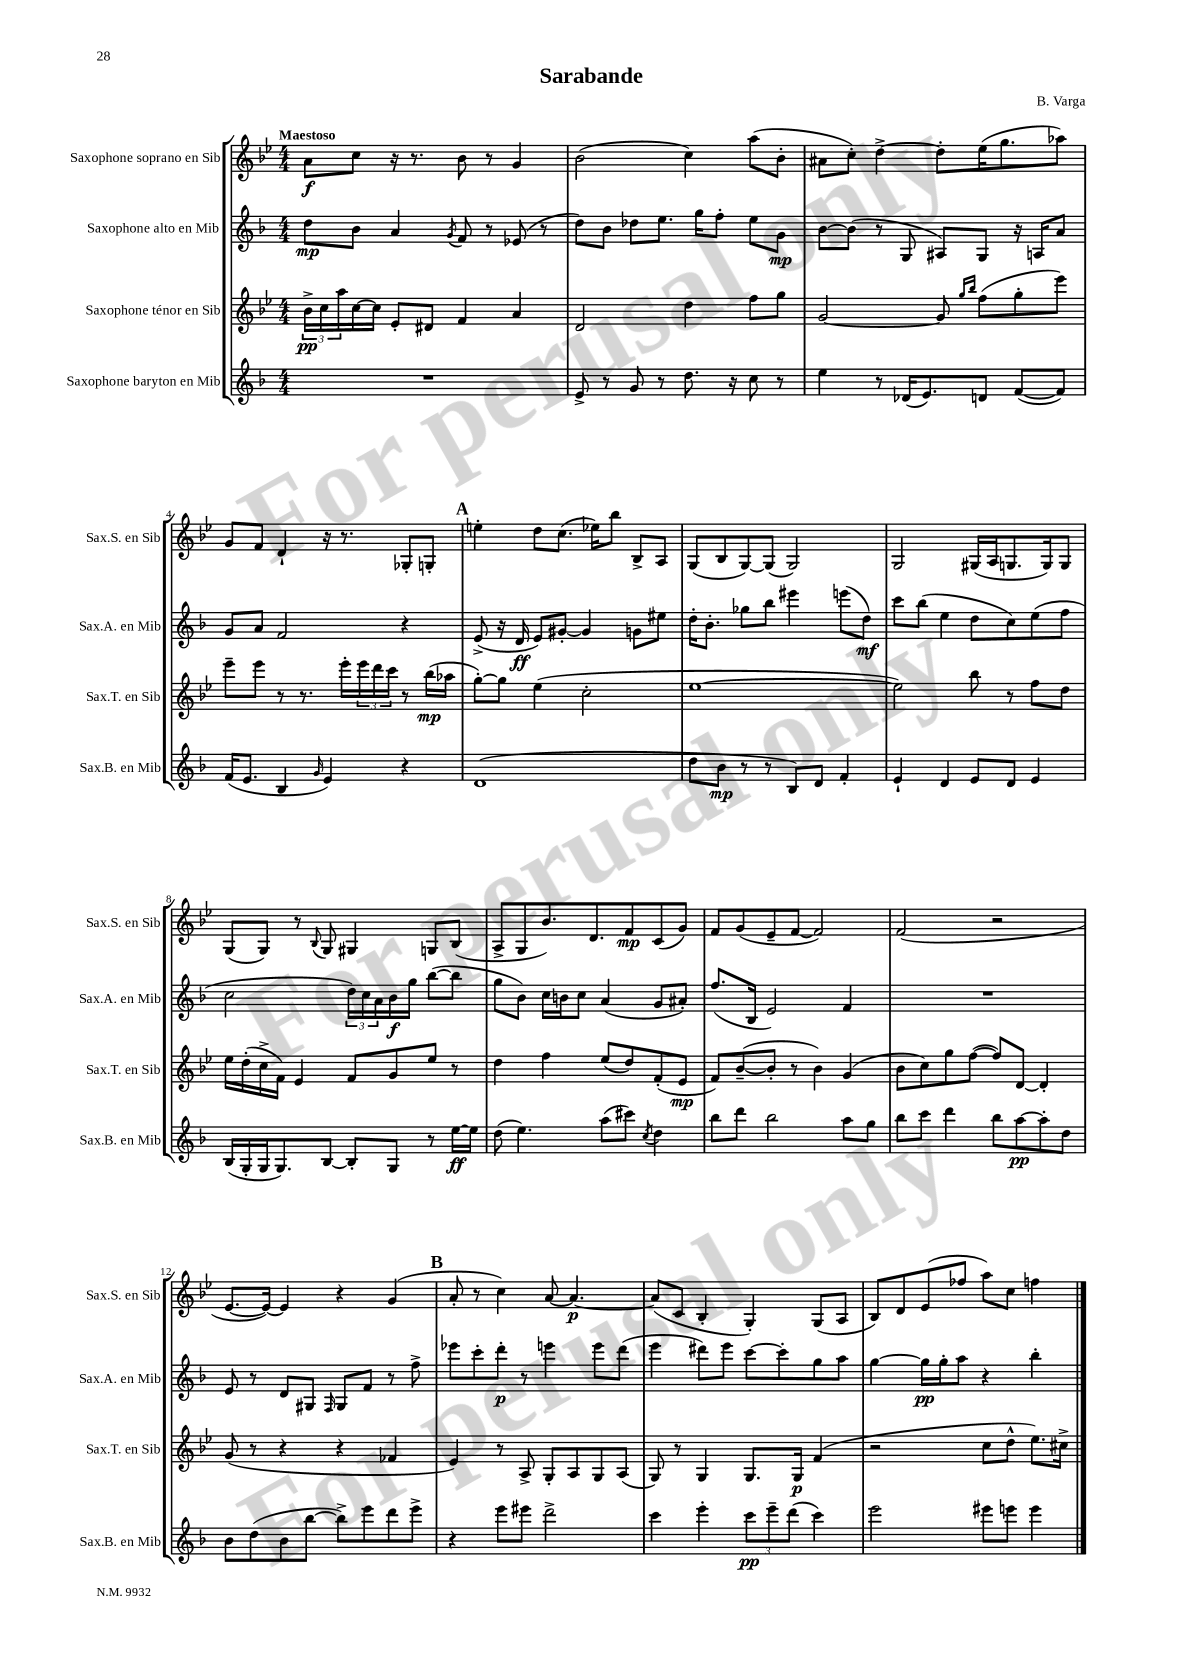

**kern	**dynam	**kern	**dynam	**kern	**dynam	**kern	**dynam
*part4	*part4	*part3	*part3	*part2	*part2	*part1	*part1
*staff4	*staff4	*staff3	*staff3	*staff2	*staff2	*staff1	*staff1
*I"Saxophone baryton en Mib	*	*I"Saxophone ténor en Sib	*	*I"Saxophone alto en Mib	*	*I"Saxophone soprano en Sib	*
*I'Sax.B. en Mib	*	*I'Sax.T. en Sib	*	*I'Sax.A. en Mib	*	*I'Sax.S. en Sib	*
*clefG2	*	*clefG2	*	*clefG2	*	*clefG2	*
*k[b-]	*	*k[b-e-]	*	*k[b-]	*	*k[b-e-]	*
*M4/4	*	*M4/4	*	*M4/4	*	*M4/4	*
=1	=1	=1	=1	=1	=1	=1	=1
!	!	!	!	!	!	!LO:TX:a:B:t=Maestoso	!
1r	.	24b-^\LL	pp	8dd\L	mp	8a\L	f
.	.	24cc\	.	.	.	.	.
.	.	24aa\	.	.	.	.	.
.	.	[16cc\	.	8b-\J	.	8cc\J	.
.	.	16cc\JJ]	.	.	.	.	.
.	.	8e-'/L	.	4a/	.	16r	.
.	.	.	.	.	.	8.r	.
.	.	8d#X/J	.	.	.	.	.
.	.	.	.	8qg/	.	.	.
.	.	4f/	.	8f/	.	8b-\	.
.	.	.	.	8r	.	8r	.
.	.	4a/	.	(8e-X/	.	4g/	.
.	.	.	.	8r	.	.	.
=2	=2	=2	=2	=2	=2	=2	=2
8e^/	.	2d/	.	8dd\L)	.	(2b-\	.
8r	.	.	.	8b-\J	.	.	.
8g/	.	.	.	8dd-X\L	.	.	.
8r	.	.	.	8.ee\J	.	.	.
8.dd\	.	4dd\	.	.	.	4cc\)	.
.	.	.	.	16gg\KL	.	.	.
.	.	.	.	8ff'\J	.	.	.
16r	.	.	.	.	.	.	.
8cc\	.	8ff\L	.	8ee\L	.	(8aa\L	.
8r	.	8gg\J	.	8g\J	mp	8b-'\J	.
=3	=3	=3	=3	=3	=3	=3	=3
4ee\	.	[2g/	.	[8b-\L	.	8a#X\L	.
.	.	.	.	(8b-\J]	.	8cc'\J)	.
8r	.	.	.	8r	.	[4dd^\	.
(16d-X/KL	.	.	.	8G/	.	.	.
8.e/)	.	.	.	.	.	.	.
.	.	8g/]	.	8A#X/L)	.	8dd'\L]	.
.	.	16qqgg/LL	.	.	.	.	.
.	.	16qqbb-/JJ	.	.	.	.	.
8dn/J	.	(8ff\L	.	8G/J	.	(16ee-\K	.
.	.	.	.	.	.	8.gg\	.
([8f/L	.	8gg'\	.	16r	.	.	.
.	.	.	.	16An/KL	.	.	.
8f/J])	.	8eee-\J)	.	8a/J	.	8aa-X\J)	.
!!LO:LB:g=z
=4	=4	=4	=4	=4	=4	=4	=4
(16f/KL	.	8eee-~\L	.	8g/L	.	8g/L	.
8.e/J	.	.	.	.	.	.	.
.	.	8eee-\J	.	8a/J	.	8f/J	.
4B-/	.	8r	.	2f/	.	4d`/	.
.	.	8.r	.	.	.	.	.
16qqg/	.	.	.	.	.	.	.
4e/)	.	.	.	.	.	16r	.
.	.	16eee-'\LL	.	.	.	8.r	.
.	.	24eee-\	.	.	.	.	.
.	.	24ddd\	.	.	.	.	.
.	.	24ccc\JJ	.	.	.	.	.
4r	.	8r	.	4r	.	8G-X'/L	.
.	.	(16bb-\LL	mp	.	.	8Gn'/J	.
.	.	16aa-X\JJ	.	.	.	.	.
!!LO:REH:place=s1:t=A
=5	=5	=5	=5	=5	=5	=5	=5
(1d	.	[8gg'\L)	.	(8e^/	.	4een'\	.
.	.	8gg\J]	.	16r	.	.	.
.	.	.	.	16d/	ff	.	.
.	.	(4ee-\	.	8e/L)	.	8dd\L	.
.	.	.	.	[8g#X'/J	.	(8.cc\J	.
.	.	2cc'\	.	4g#/]	.	.	.
.	.	.	.	.	.	16ee-X\KL)	.
.	.	.	.	.	.	8bb-\J	.
.	.	.	.	8gn\L	.	8B-^/L	.
.	.	.	.	8ee#X\J	.	8A/J	.
=6	=6	=6	=6	=6	=6	=6	=6
8dd\L	.	[1ee-	.	16dd'\KL	.	(8G/L	.
.	.	.	.	8.b-'\J	.	.	.
8b-\J	mp	.	.	.	.	8B-/	.
8r	.	.	.	8gg-X\L	.	[8G/)	.
8r	.	.	.	8bb-\J	.	(8G/J]	.
8B-/L)	.	.	.	4eee#X\	.	2G/)	.
8d/J	.	.	.	.	.	.	.
4f'/	.	.	.	(8eeen\L	.	.	.
.	.	.	.	8dd\J)	mf	.	.
=7	=7	=7	=7	=7	=7	=7	=7
4e`/	.	2ee-\])	.	8ccc\L	.	2G/	.
.	.	.	.	(8bb-\J	.	.	.
4d/	.	.	.	4ee\	.	.	.
8e/L	.	8bb-\	.	8dd\L	.	(16G#X/LL	.
.	.	.	.	.	.	16A/J	.
8d/J	.	8r	.	8cc\)	.	8.Gn/	.
4e/	.	8ff\L	.	(8ee\	.	.	.
.	.	.	.	.	.	16G/k)	.
.	.	8dd\J	.	8ff\J	.	8G/J	.
!!LO:LB:g=z
=8	=8	=8	=8	=8	=8	=8	=8
(16B-/LL	.	16ee-\LL	.	2cc\	.	(8G/L	.
16G'/	.	(16dd'\	.	.	.	.	.
16G/J	.	16cc^\	.	.	.	8G/J)	.
8.G/)	.	16f\JJ)	.	.	.	.	.
.	.	4e-/	.	.	.	8r	.
.	.	.	.	.	.	8qqB-/	.
[8B-/J	.	.	.	.	.	8G/	.
8B-'/L]	.	8f/L	.	24dd\LL)	.	4G#X/	.
.	.	.	.	24cc\	.	.	.
.	.	.	.	24a\	.	.	.
8G/J	.	8g/	.	16b-\	f	.	.
.	.	.	.	16gg\JJ	.	.	.
8r	.	8ee-/J	.	([8bb-\L	.	8Gn/L	.
[16ee\LL	ff	8r	.	8bb-\J]	.	(8B-/J	.
16ee\JJ]	.	.	.	.	.	.	.
=9	=9	=9	=9	=9	=9	=9	=9
(8dd\	.	4dd\	.	8gg\L	.	8A^/L	.
4.ee\)	.	.	.	8b-\J)	.	8G/	.
.	.	4ff\	.	16cc\LL	.	8.b-/)	.
.	.	.	.	16bn\J	.	.	.
.	.	.	.	8cc\J	.	.	.
.	.	.	.	.	.	8.d/	.
(8aa\L	.	(8ee-/L	.	(4a/	.	.	.
8ccc#X\J)	.	8dd/)	.	.	.	8f/	mp
8qcc/	.	.	.	.	.	.	.
4dd\	.	(8f'/	.	8g/L	.	(8c/	.
.	.	8e-/J	mp	8a#X'/J)	.	8g/J)	.
=10	=10	=10	=10	=10	=10	=10	=10
8bb-\L	.	8f/L)	.	(8.ff/L	.	8f/L	.
8ddd\J	.	([8b-~/	.	.	.	(8g/	.
.	.	.	.	16B-/Jk	.	.	.
2bb-\	.	8b-'/J]	.	2e/)	.	8e-~/	.
.	.	8r	.	.	.	[8f/J	.
.	.	4b-\)	.	.	.	2f/])	.
8aa\L	.	(4g/	.	4f/	.	.	.
8gg\J	.	.	.	.	.	.	.
=11	=11	=11	=11	=11	=11	=11	=11
8bb-\L	.	8b-\L	.	1r	.	(2f/	.
8ccc\J	.	8cc\)	.	.	.	.	.
4ddd\	.	8gg\	.	.	.	.	.
.	.	([8ff\J	.	.	.	.	.
8bb-\L	.	8ff/L])	.	.	.	2r	.
[8aa\	pp	[8d/J	.	.	.	.	.
8aa'\]	.	4d'/]	.	.	.	.	.
8dd\J	.	.	.	.	.	.	.
!!LO:LB:g=z
=12	=12	=12	=12	=12	=12	=12	=12
8b-\L	.	(8g/	.	8e/	.	[8.e-/L	.
(8dd\	.	8r	.	8r	.	.	.
.	.	.	.	.	.	16e-/Jk_)	.
8b-\	.	4r	.	8d/L	.	4e-/]	.
[8bb-\J	.	.	.	8G#X/J	.	.	.
.	.	.	.	16qqF/	.	.	.
8bb-^\L])	.	4r	.	8G#/L	.	4r	.
8eee\	.	.	.	8f/J	.	.	.
8ddd\	.	4f-X/	.	8r	.	(4g/	.
8eee^\J	.	.	.	8ff^\	.	.	.
!!LO:REH:place=s1:t=B
=13	=13	=13	=13	=13	=13	=13	=13
4r	.	4e-/)	.	8eee-X\L	.	8a'/	.
.	.	.	.	8ccc'\	.	8r	.
8eee\L	.	8r	.	8ddd'\J	p	4cc\)	.
8eee#X\J	.	8A^/	.	8r	.	.	.
2ddd^\	.	8G'/L	.	4eeen\	.	[8a/	.
.	.	8A/	.	.	.	4.a/_	p
.	.	8G/	.	8eee\L	.	.	.
.	.	(8A/J	.	(8ddd\J	.	.	.
=14	=14	=14	=14	=14	=14	=14	=14
4ccc\	.	8G/)	.	4eee\	.	(8a/L]	.
.	.	8r	.	.	.	8c/J	.
4eee'\	.	4G/	.	8ddd#X\L)	.	4B-'/	.
.	.	.	.	8eee\J	.	.	.
12ccc\L	pp	8.G/L	.	[8ccc\L	.	4G'/)	.
12eee~\	.	.	.	.	.	.	.
.	.	.	.	8ccc'\]	.	.	.
(12ddd\J	.	.	.	.	.	.	.
.	.	16G/Jk	p	.	.	.	.
4ccc\)	.	(4f/	.	8gg\	.	(8G/L	.
.	.	.	.	8aa\J	.	8A/J	.
=15	=15	=15	=15	=15	=15	=15	=15
2eee\	.	2r	.	[4gg\	.	8B-/L)	.
.	.	.	.	.	.	8d/	.
.	.	.	.	16gg\LL]	pp	(8e-/	.
.	.	.	.	16gg'\J	.	.	.
.	.	.	.	8aa\J	.	8ff-X/J	.
8eee#X\L	.	8cc\L	.	4r	.	8aa\L)	.
8eeen\J	.	8dd^^\J	.	.	.	8cc\J	.
4eee\	.	8.ee-\L)	.	4bb-'\	.	4ffn\	.
.	.	16cc#X^\Jk	.	.	.	.	.
==	==	==	==	==	==	==	==
*-	*-	*-	*-	*-	*-	*-	*-
